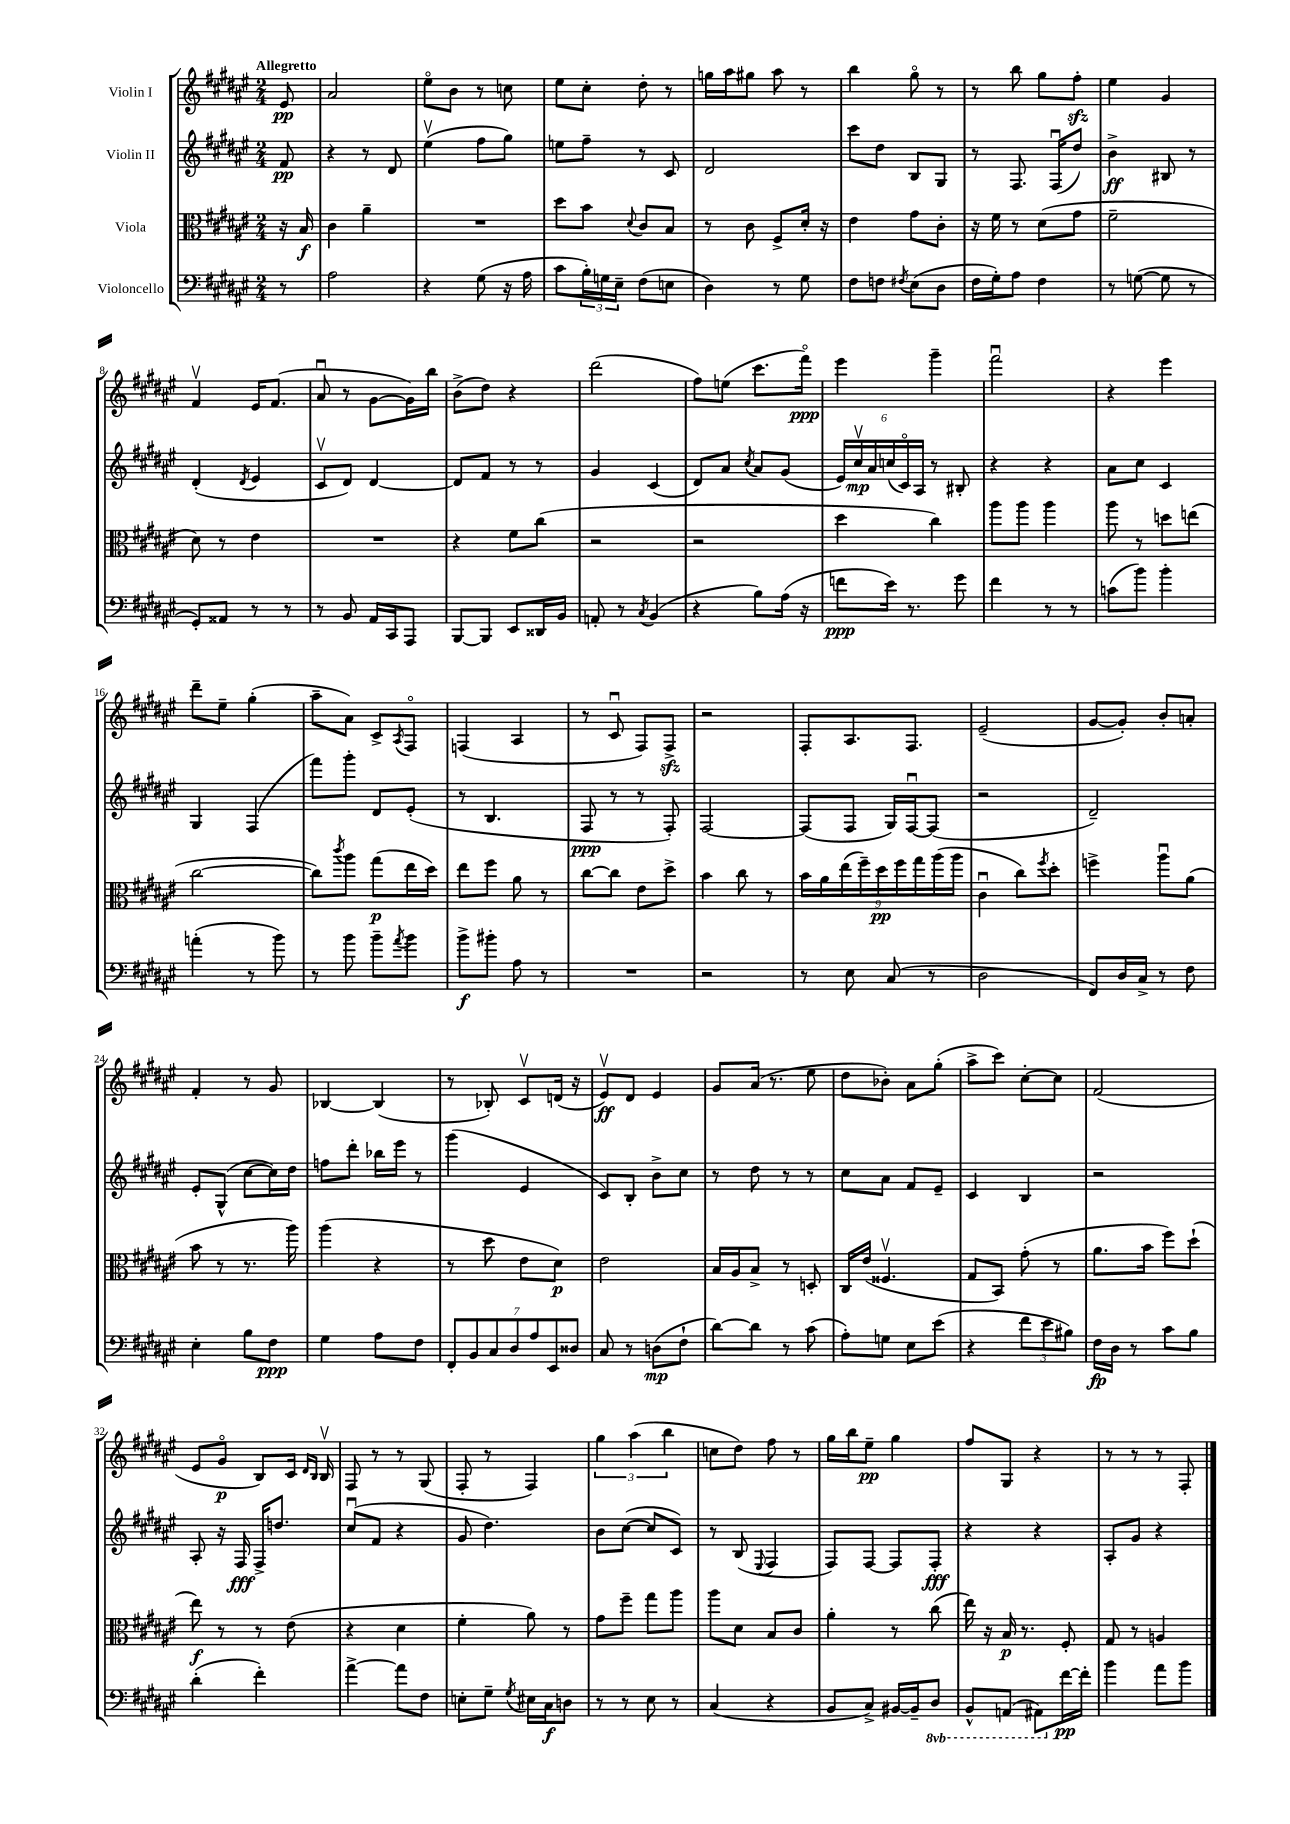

**kern	**kern	**kern	**kern
*staff4	*staff3	*staff2	*staff1
*clefF4	*clefC3	*clefG2	*clefG2
*k[f#c#g#d#a#e#]	*k[f#c#g#d#a#e#]	*k[f#c#g#d#a#e#]	*k[f#c#g#d#a#e#]
*M2/4	*M2/4	*M2/4	*M2/4
8r	16r	8f#	8e#
.	16B	.	.
=	=	=	=
2A#	4c#	4r	2a#
.	4a#~	8r	.
.	.	8d#	.
=	=	=	=
4r	2r	(4ee#v	8ee#o
.	.	.	8b
(8G#	.	8ff#	8r
16r	.	8gg#)	8cc
16A#	.	.	.
=	=	=	=
8c#	8dd#	8ee	8ee#
24B')	8b	8ff#~	8cc#'
24G	.	.	.
24E#~	.	.	.
.	8qqd#	.	.
(8F#	8c#	8r	8dd#'
8E	8B	8c#	8r
=	=	=	=
4D#)	8r	2d#	16gg
.	.	.	16aa#
.	8c#	.	8gg#
8r	8F#^	.	8aa#
8G#	16d#'	.	8r
.	16r	.	.
=	=	=	=
8F#	4e#	8ccc#	4bb
8F	.	8dd#	.
8qF#	.	.	.
(8E#	8g#	8B	8gg#o
8D#	8c#'	8G#	8r
=	=	=	=
16F#	16r	8r	8r
16G#')	16f#	.	.
8A#	8r	8.F#	8bb
4F#	(8d#	.	8gg#
.	.	(16F#u	.
.	8g#	8dd#)	8ff#'
=	=	=	=
8r	2f#~	4b^	4ee#
([8G	.	.	.
8G]	.	8B#	4g#
8r	.	8r	.
=	=	=	=
8GG#')	8d#)	(4d#'	4f#v
8AA##	8r	.	.
.	.	8qd#	.
8r	4e#	4e#	16e#
.	.	.	(8.f#
8r	.	.	.
=	=	=	=
8r	2r	8c#v	8a#u
8BB	.	8d#)	8r
16AA#	.	[4d#	[8g#
16CC#	.	.	.
8AAA#	.	.	16g#])
.	.	.	16bb
=	=	=	=
[8BBB	4r	8d#]	(8b^
8BBB]	.	8f#	8dd#)
8EE#	8f#	8r	4r
16DD##	(8cc#	8r	.
16BB	.	.	.
=	=	=	=
8AA'	2r	4g#	(2ddd#
8r	.	.	.
8qC#	.	.	.
(4BB	.	(4c#	.
=	=	=	=
4r	2r	8d#)	8ff#)
.	.	8a#	(8ee
.	.	8qcc#	.
8B)	.	8a#	8.ccc#
(16A#	.	(8g#	.
16r	.	.	16fff#o)
=	=	=	=
8f	4dd#	24e#)	4eee#
.	.	24cc#v	.
.	.	24a#	.
16e#)	.	(24cc	.
.	.	24c#o)	.
8.r	.	.	.
.	.	24A#	.
.	4cc#)	8r	4ggg#~
8g#	.	8B#'	.
=	=	=	=
4f#	8aa#	4r	2fff#u
.	8aa#	.	.
8r	4aa#	4r	.
8r	.	.	.
=	=	=	=
(8c	8aa#	8a#	4r
8b)	8r	8cc#	.
4b'	8dd	4c#	4eee#
.	(8ee	.	.
=	=	=	=
(4a'	[2cc#	4G#	8ddd#~
.	.	.	8ee#~
8r	.	(4F#	(4gg#'
8b)	.	.	.
=	=	=	=
8r	8cc#])	8fff#)	8aa#~
.	8qccc#	.	.
8b	8aa#	8ggg#'	8a#)
8b~	(8gg#	8d#	8c#^
8qa#	.	.	8qA#
8b	16ee#	(8e#'	8F#o
.	16dd#)	.	.
=	=	=	=
8b^	8ee#	8r	(4F
8b#'	8ff#	4.B	.
8A#	8a#	.	4A#
8r	8r	.	.
=	=	=	=
2r	[8cc#	8F#	8r
.	8cc#]	8r	8c#u
.	8e#	8r	8F#)
.	8dd#^	8F#')	8F#^
=	=	=	=
2r	4b	[2F#	2r
.	8cc#	.	.
.	8r	.	.
=	=	=	=
8r	18b	(8F#]	8F#'
.	18a#	.	.
.	(18ee#	.	.
8E#	.	8F#	8.A#
.	18ff#~)	.	.
.	18dd#	.	.
(8C#	.	16G#)	.
.	18ff#	.	.
.	.	[16F#u	8.F#
.	18gg#	.	.
8r	.	(8F#]	.
.	(18aa#	.	.
.	18aa#	.	.
=	=	=	=
2D#	4c#u	2r	(2e#~
.	8cc#)	.	.
.	8qff#	.	.
.	8dd#'	.	.
=	=	=	=
8FF#)	4ff^	2d#~)	[8g#
16D#	.	.	8g#'])
16C#^	.	.	.
8r	8aa#u	.	8b'
8F#	(8a#	.	8a'
=	=	=	=
4E#'	8b	8e#'	4f#'
.	8r	(8G#^^	.
8B	8.r	[8cc#	8r
8F#	.	16cc#])	8g#
.	16aa#)	16dd#	.
=	=	=	=
4G#	(4aa#	8ff	[4B-
.	.	8ddd#'	.
8A#	4r	16bb-	(4B-]
.	.	16eee#	.
8F#	.	8r	.
=	=	=	=
14FF#'	8r	(4ggg#	8r
14BB	.	.	.
.	8dd#	.	8B-')
14C#	.	.	.
14D#	.	.	.
.	8e#	4e#	8c#v
14A#	.	.	.
14EE#	.	.	.
.	8d#)	.	(16d
14D##	.	.	.
.	.	.	16r
=	=	=	=
8C#	2e#	8c#)	8e#v)
8r	.	8B'	8d#
(8D	.	8b^	4e#
8F#`	.	8cc#	.
=	=	=	=
[8d#)	16B	8r	8g#
.	16A#	.	.
8d#]	8B^	8dd#	(16a#
.	.	.	8.r
8r	8r	8r	.
(8c#	8D'	8r	8ee#
=	=	=	=
8A#')	16C#	8cc#	8dd#
.	(16e#	.	.
8G	4.F##v	8a#	8b-')
8E#	.	8f#	8a#
(8e#	.	8e#~	(8gg#'
=	=	=	=
4r	8G#	4c#	8aa#^
.	8BB)	.	8ccc#)
12f#	(8g#'	4B	[8cc#'
12e#	.	.	.
.	8r	.	8cc#]
12B#)	.	.	.
=	=	=	=
16F#	8.a#	2r	(2f#
16D#	.	.	.
8r	.	.	.
.	16b	.	.
8c#	8ff#)	.	.
8B	(8dd#`	.	.
=	=	=	=
(4d#'	8ee#)	8A#'	8e#
.	8r	16r	8g#o
.	.	16F#	.
4f#')	8r	16F#^	8B)
.	.	8.dd	.
.	(8e#	.	16c#
.	.	.	16qqd#
.	.	.	16qqB
.	.	.	16Bv
=	=	=	=
[4a#^	4r	(8cc#u	8F#
.	.	8f#	8r
8a#]	4d#	4r	8r
8F#	.	.	(8G#
=	=	=	=
8E'	4f#'	8g#	8F#'
8G#~	.	4.dd#)	8r
8qG#	.	.	.
16E#	8a#)	.	4F#)
16C#	.	.	.
8D	8r	.	.
=	=	=	=
8r	8g#	8b	6gg#
8r	8ff#~	([8cc#	.
.	.	.	(6aa#
8E#	8gg#	8cc#]	.
.	.	.	6bb
8r	8aa#	8c#)	.
=	=	=	=
(4C#	8aa#	8r	8cc
.	8d#	(8B	8dd#)
.	.	8qqE#	.
4r	8B	4F#	8ff#
.	8c#	.	8r
=	=	=	=
8BB	4a#'	8F#)	16gg#
.	.	.	16bb
8C#^)	.	[8F#	8ee#~
[16BB#	8r	8F#]	4gg#
16BB#~]	.	.	.
8DD#	(8cc#	8F#'	.
=	=	=	=
8BBB^^	16ee#)	4r	8ff#
.	16r	.	.
(8AAA	16B	.	8G#
.	8.r	.	.
8AAA#)	.	4r	4r
[16f#	8F#'	.	.
16f#']	.	.	.
=	=	=	=
4b	8G#	8A#'	8r
.	8r	8g#	8r
8a#	4A	4r	8r
8b	.	.	8F#'
==	==	==	==
*-	*-	*-	*-
